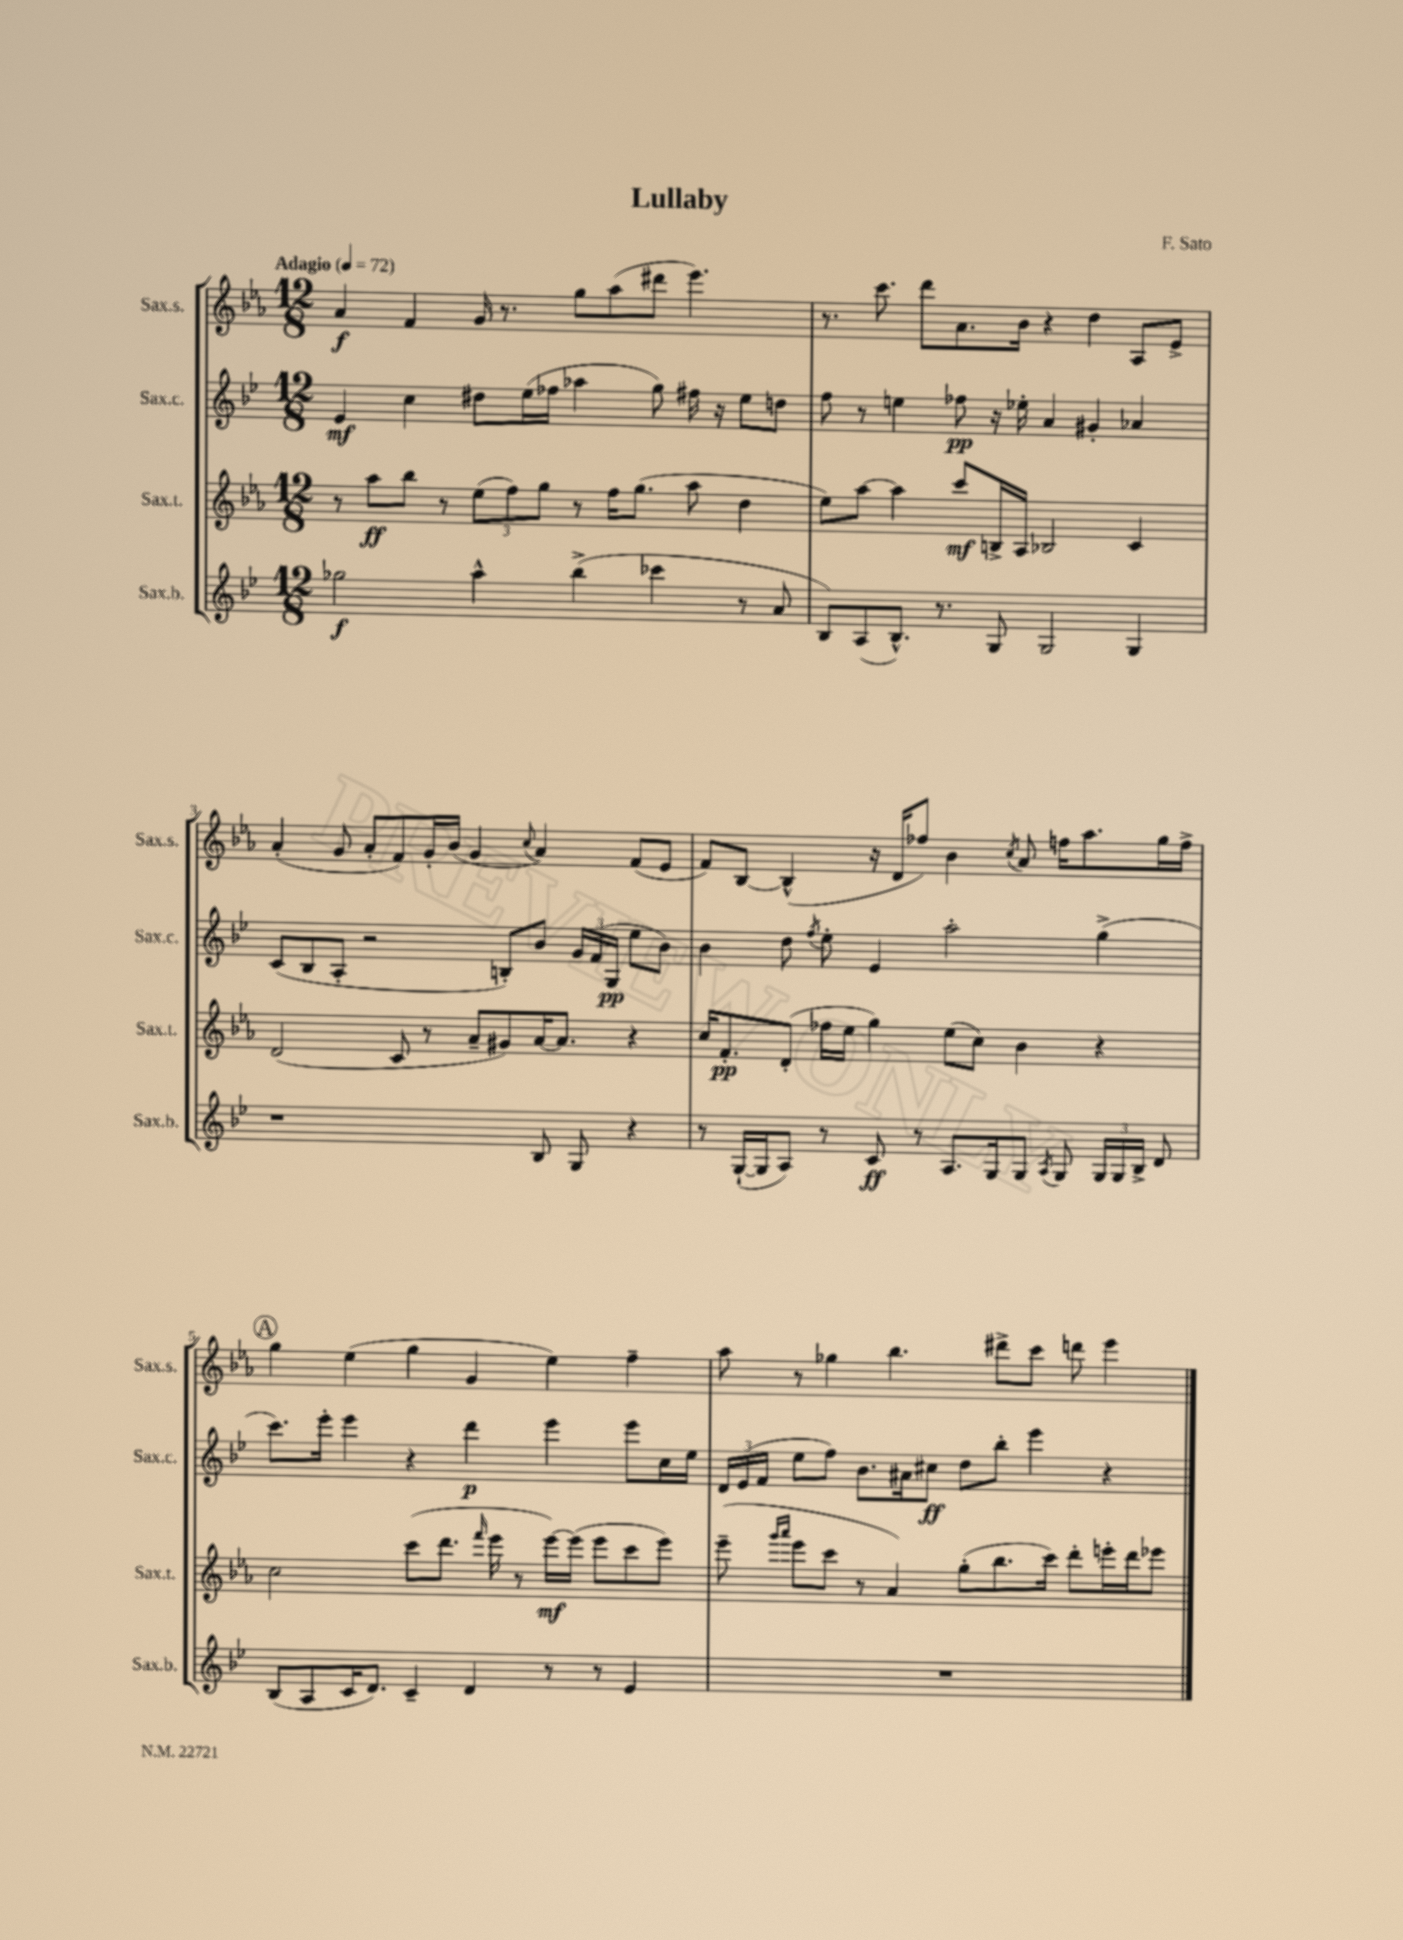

**kern	**dynam	**kern	**dynam	**kern	**dynam	**kern	**dynam
*part4	*part4	*part3	*part3	*part2	*part2	*part1	*part1
*staff4	*staff4	*staff3	*staff3	*staff2	*staff2	*staff1	*staff1
*I"Sax.b.	*	*I"Sax.t.	*	*I"Sax.c.	*	*I"Sax.s.	*
*I'Sax.b.	*	*I'Sax.t.	*	*I'Sax.c.	*	*I'Sax.s.	*
*clefG2	*	*clefG2	*	*clefG2	*	*clefG2	*
*k[b-e-]	*	*k[b-e-a-]	*	*k[b-e-]	*	*k[b-e-a-]	*
*M12/8	*	*M12/8	*	*M12/8	*	*M12/8	*
*MM72	*	*MM72	*	*MM72	*	*MM72	*
=1	=1	=1	=1	=1	=1	=1	=1
!	!	!	!	!	!	!LO:TX:a:B:t=Adagio	!
2gg-X\	f	8r	.	4e-/	mf	4a-/	f
.	.	8aa-\L	ff	.	.	.	.
.	.	8bb-\J	.	4cc\	.	4f/	.
.	.	8r	.	.	.	.	.
4aa^^\	.	(12ee-\L	.	8dd#X\L	.	16g/	.
.	.	.	.	.	.	8.r	.
.	.	12ff\)	.	.	.	.	.
.	.	.	.	(16ee-\L	.	.	.
.	.	12gg\J	.	.	.	.	.
.	.	.	.	16ff-X\JJ	.	.	.
(4bb-^\	.	8r	.	4aa-X\	.	8gg\L	.
.	.	16ff\KL	.	.	.	(8aa-\	.
.	.	(8.gg\J	.	.	.	.	.
4ccc-X\	.	.	.	8gg\)	.	8ddd#X\J	.
.	.	8aa-\	.	16ff#X\	.	4.eee-\)	.
.	.	.	.	16r	.	.	.
8r	.	4dd\	.	8ee-\L	.	.	.
8a/	.	.	.	8ddn\J	.	.	.
=2	=2	=2	=2	=2	=2	=2	=2
8B-/L)	.	8ee-\L)	.	8ff\	.	8.r	.
(8A/	.	[8aa-\J	.	8r	.	.	.
.	.	.	.	.	.	8.ccc\	.
8.B-^^/J)	.	4aa-\]	.	4een\	.	.	.
.	.	.	.	.	.	8ddd\L	.
8.r	.	.	.	.	.	.	.
.	.	8ccc/L	mf	8ff-X\	pp	8.a-\	.
8G/	.	16Bn^/L	.	16r	.	.	.
.	.	16A-/JJ	.	16ee-X'\	.	16b-\Jk	.
2G/	.	2B-X/	.	4a/	.	4r	.
.	.	.	.	4g#X'/	.	4dd\	.
4G/	.	4c/	.	4a-X/	.	8A-/L	.
.	.	.	.	.	.	8e-^/J	.
!!LO:LB:g=z
=3	=3	=3	=3	=3	=3	=3	=3
1r	.	(2d/	.	(8c/L	.	(4a-'/	.
.	.	.	.	8B-/	.	.	.
.	.	.	.	8A'/J	.	8g/	.
.	.	.	.	2r	.	8a-'/L	.
.	.	8c/	.	.	.	8f/)	.
.	.	8r	.	.	.	16g'/L	.
.	.	.	.	.	.	(16b-/JJ	.
.	.	8a-~/L	.	.	.	4g/	.
.	.	8g#X/)	.	8Bn'/L)	.	.	.
.	.	.	.	.	.	8qqcc/	.
8B-/	.	[16a-/K	.	8b-/J	.	4a-/)	.
.	.	8.a-/J]	.	.	.	.	.
8G/	.	.	.	24g/LL	.	.	.
.	.	.	.	(24f/	.	.	.
.	.	.	.	24G/JJ	pp	.	.
4r	.	4r	.	8ee-\L	.	(8f/L	.
.	.	.	.	8b-\J)	.	8e-/J	.
=4	=4	=4	=4	=4	=4	=4	=4
8r	.	16cc/KL	.	4b-\	.	8f/L)	.
.	.	8.f'/	pp	.	.	.	.
([16G`/LL	.	.	.	.	.	[8B-/J	.
16G/J]	.	.	.	.	.	.	.
8A/J)	.	(8d'/J	.	8dd\	.	(4B-^^/]	.
.	.	.	.	8qff/	.	.	.
8r	.	16ff-X\LL	.	8ee-'\	.	.	.
.	.	16ee-\JJ	.	.	.	.	.
8c/	ff	4gg\)	.	4e-/	.	16r	.
.	.	.	.	.	.	16d/KL	.
8r	.	.	.	.	.	8ff-X/J)	.
8.A/L	.	(8ee-\L	.	2aa'\	.	4b-\	.
.	.	8cc\J)	.	.	.	.	.
16G/k	.	.	.	.	.	.	.
.	.	.	.	.	.	8qcc/	.
8G/J	.	4b-\	.	.	.	8a-/	.
8qA/	.	.	.	.	.	.	.
8G/	.	.	.	.	.	16ffn\KL	.
.	.	.	.	.	.	8.aa-\	.
24G/LL	.	4r	.	(4gg^\	.	.	.
24G/	.	.	.	.	.	.	.
24B-^/JJ	.	.	.	.	.	.	.
8d/	.	.	.	.	.	16gg\L	.
.	.	.	.	.	.	16ff^\JJ	.
!!LO:LB:g=z
!!LO:REH:place=s1:t=A
=5	=5	=5	=5	=5	=5	=5	=5
(8B-/L	.	2cc\	.	8.ccc\L)	.	4gg\	.
8A/	.	.	.	.	.	.	.
.	.	.	.	16eee-'\Jk	.	.	.
16c/K	.	.	.	4eee-\	.	(4ee-\	.
8.d/J)	.	.	.	.	.	.	.
4c~/	.	(8ccc\L	.	4r	.	4gg\	.
.	.	8.ddd\J	.	.	.	.	.
4d/	.	.	.	4ddd\	p	4g/	.
.	.	16qqfff/	.	.	.	.	.
.	.	16eee-\	.	.	.	.	.
.	.	8r	.	.	.	.	.
8r	.	[16eee-\LL)	mf	4eee-\	.	4ee-\)	.
.	.	(16eee-\JJ]	.	.	.	.	.
8r	.	8eee-\L	.	.	.	.	.
4e-/	.	8ccc\	.	8eee-\L	.	4ff~\	.
.	.	8eee-\J)	.	16cc\L	.	.	.
.	.	.	.	16ee-\JJ	.	.	.
=6	=6	=6	=6	=6	=6	=6	=6
1.r	.	(8eee-~\	.	24d/LL	.	8aa-\	.
.	.	.	.	(24e-/	.	.	.
.	.	.	.	24f/JJ	.	.	.
.	.	16qqggg/LL	.	.	.	.	.
.	.	16qqaaa-/JJ	.	.	.	.	.
.	.	8eee-\L	.	8ee-\L	.	8r	.
.	.	8ccc\J	.	8ff\J)	.	4gg-X\	.
.	.	8r	.	8.b-\L	.	.	.
.	.	4a-/)	.	.	.	4.bb-\	.
.	.	.	.	16a#X\k	.	.	.
.	.	.	.	8cc#X\J	ff	.	.
.	.	(8gg'\L	.	8dd\L	.	.	.
.	.	8.bb-\	.	8bb-'\J	.	8ddd#X^\L	.
.	.	.	.	4eee-\	.	8ccc\J	.
.	.	16ccc\Jk)	.	.	.	.	.
.	.	8ddd'\L	.	.	.	8dddn\	.
.	.	16eeen'\L	.	4r	.	4eee-\	.
.	.	16ddd\J	.	.	.	.	.
.	.	8eee-X\J	.	.	.	.	.
==	==	==	==	==	==	==	==
*-	*-	*-	*-	*-	*-	*-	*-
